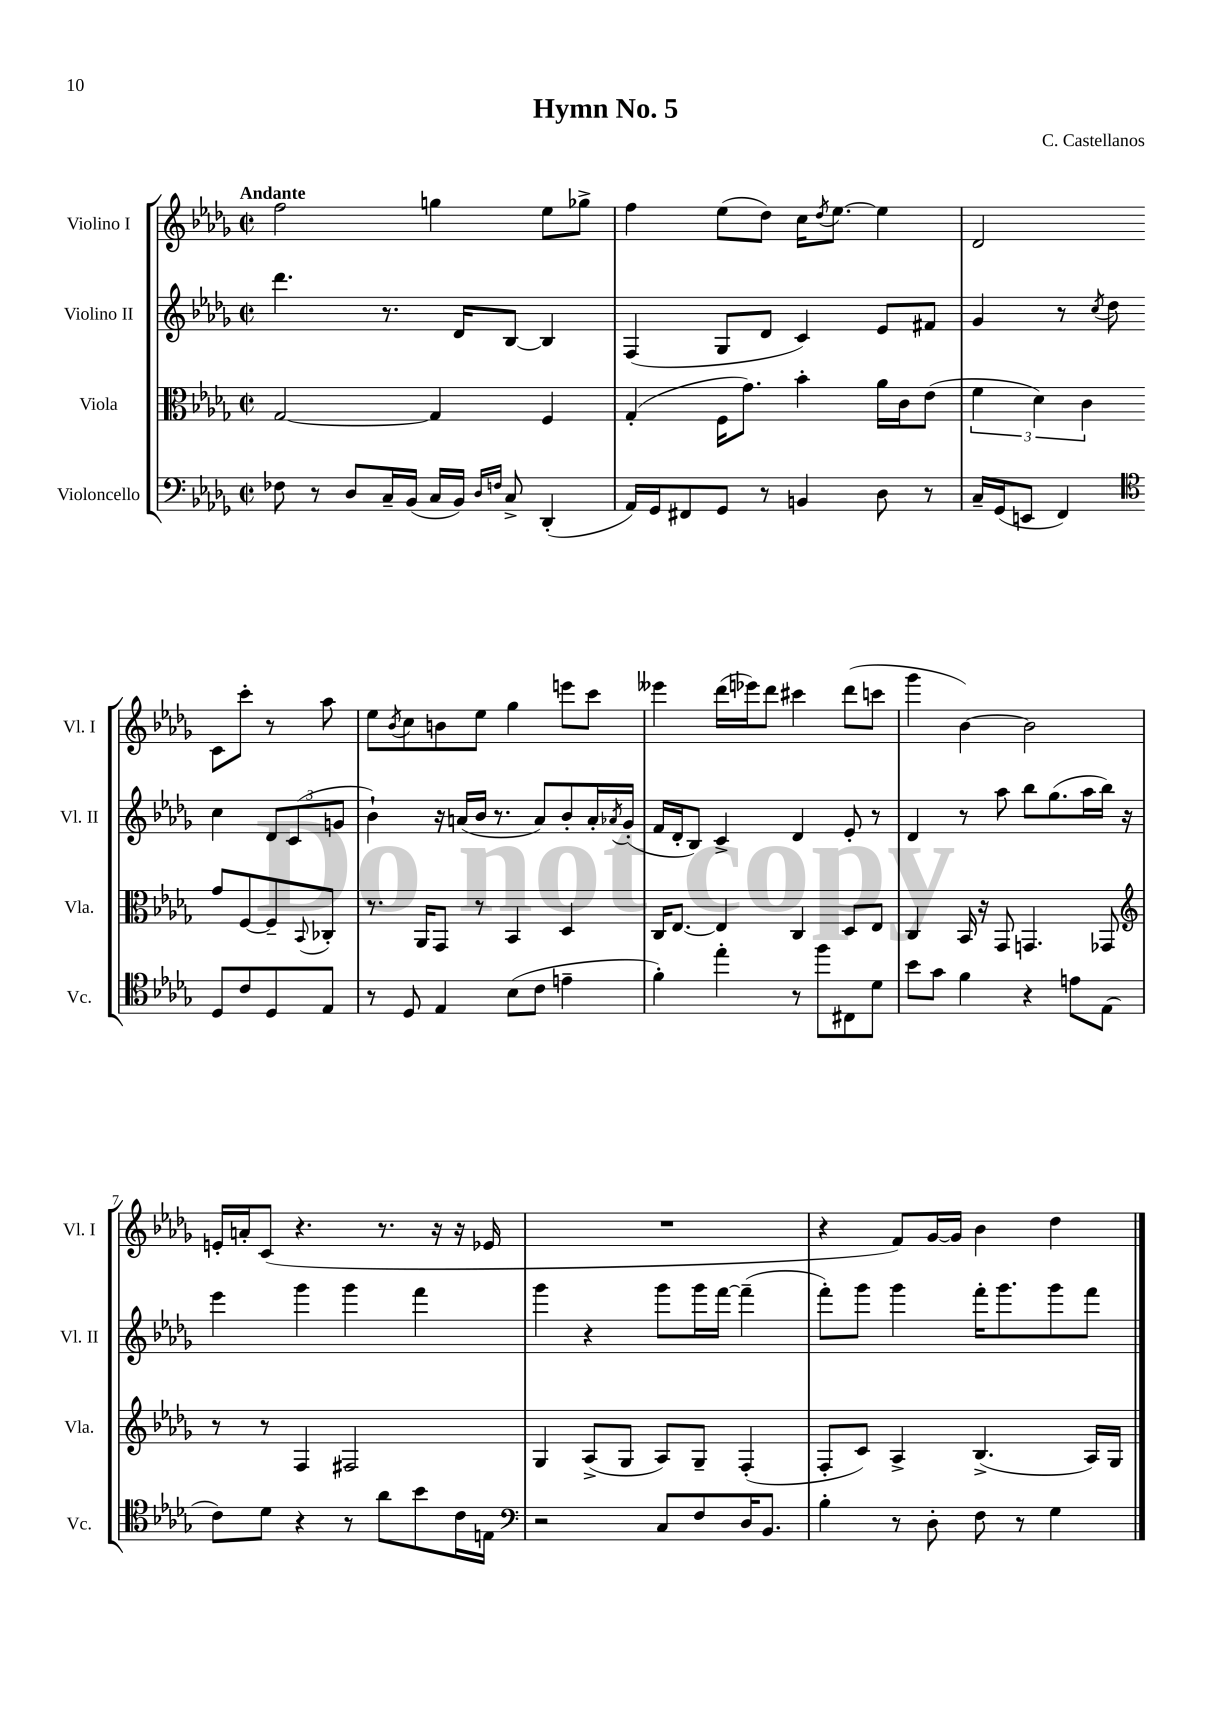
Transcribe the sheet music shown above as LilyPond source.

\header { title = "Hymn No. 5" composer = "C. Castellanos" }
<<
\new StaffGroup <<
\new Staff = "s0" \with { instrumentName = "Violino I" shortInstrumentName = "Vl. I" } {
    \clef treble \key des \major \defaultTimeSignature \time 2/2 \tempo "Andante"
    f''2 g''4 ees''8 ges''8-> |
    f''4 ees''8( des''8) c''16 \acciaccatura { des''8 } ees''8.~ ees''4 |
    des'2 c'8 c'''8-. r8 aes''8 |
    ees''8 \acciaccatura { bes'8 } c''8 b'8 ees''8 ges''4 e'''8 c'''8 |
    eeses'''4 des'''16( ees'''16) des'''8 cis'''4 des'''8( c'''8 |
    ges'''4 bes'4~) bes'2 |
    e'16-. a'16-. c'8( r4. r8. r16 r16 ees'16 |
    R1 |
    r4 f'8) ges'16~ ges'16 bes'4 des''4 \bar "|." |
}
\new Staff = "s1" \with { instrumentName = "Violino II" shortInstrumentName = "Vl. II" } {
    \clef treble \key des \major \defaultTimeSignature \time 2/2
    des'''4. r8. des'16 bes8~ bes4 |
    f4( ges8 des'8 c'4) ees'8 fis'8 |
    ges'4 r8 \acciaccatura { c''8 } des''8 c''4 \tuplet 3/2 { des'8 c'8( g'8 } |
    bes'4-!) r16 a'16( bes'16 r8. a'8) bes'8-. a'16-. \acciaccatura { aes'8 } ges'16-.( |
    f'16 des'16-. bes8) c'4-> des'4 ees'8-. r8 |
    des'4 r8 aes''8 bes''8 ges''8.( aes''16 bes''16) r16 |
    ees'''4 ges'''4 ges'''4 f'''4 |
    ges'''4 r4 ges'''8 ges'''16 f'''16~ f'''4--( |
    f'''8-.) ges'''8 ges'''4 f'''16-. ges'''8. ges'''8 f'''8 \bar "|." |
}
\new Staff = "s2" \with { instrumentName = "Viola" shortInstrumentName = "Vla." } {
    \clef alto \key des \major \defaultTimeSignature \time 2/2
    ges2~ ges4 f4 |
    ges4-.( f16 ges'8.) bes'4-. aes'16 c'16 ees'8( |
    \tuplet 3/2 { f'4 des'4) c'4 } ges'8 f8~ f8-- \appoggiatura { bes,8 } ces8-. |
    r8. aes,16 ges,8 r8 bes,4 des4 |
    c16 ees8.~ ees4 c4 des8 ees8 |
    c4 bes,16 r16 ges,8 g,4. ges,8 |
    \clef treble r8 r8 f4 fis2 |
    ges4 aes8->( ges8 aes8) ges8-- f4-.( |
    f8-. c'8) aes4-> bes4.->( aes16) ges16 \bar "|." |
}
\new Staff = "s3" \with { instrumentName = "Violoncello" shortInstrumentName = "Vc." } {
    \clef bass \key des \major \defaultTimeSignature \time 2/2
    fes8 r8 des8 c16-- bes,16( c16 bes,16) \grace { des16 f16 } c8-> des,4-.( |
    aes,16) ges,16 fis,8 ges,8 r8 b,4 des8 r8 |
    c16-- ges,16( e,8 f,4) \clef tenor des8 c'8 des8 ees8 |
    r8 des8 ees4 bes8( c'8 e'4-- |
    f'4-.) ees''4-. r8 f''8 cis8 des'8 |
    bes'8 ges'8 f'4 r4 e'8 ees8( |
    c'8) des'8 r4 r8 aes'8 bes'8 c'16 e16 |
    \clef bass r2 c8 f8 des16 bes,8. |
    bes4-. r8 des8-. f8 r8 ges4 \bar "|." |
}
>>
>>
